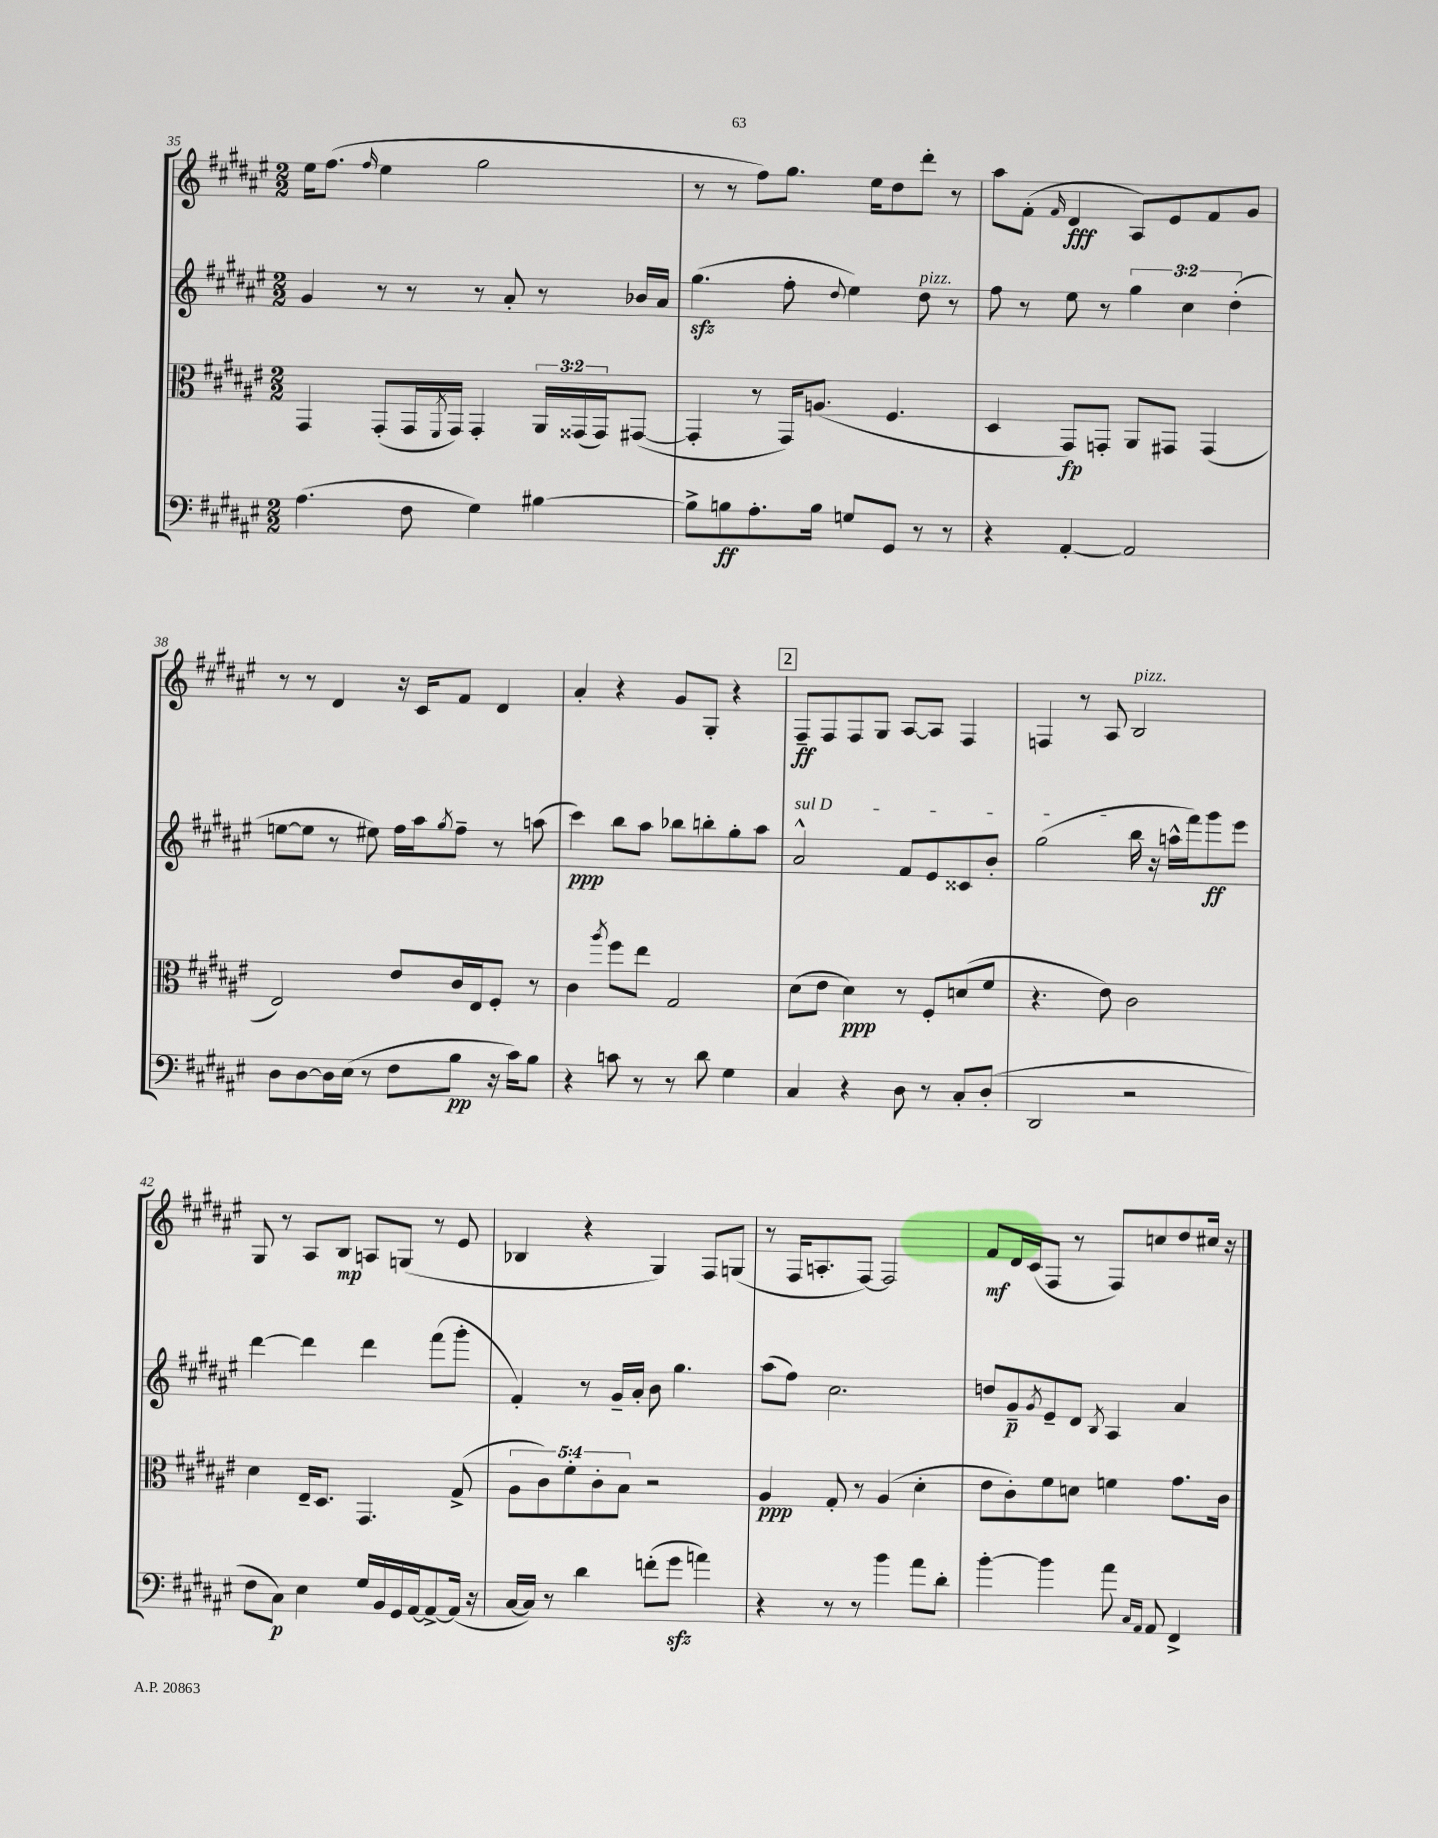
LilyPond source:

<<
\new StaffGroup <<
\new Staff = "s0" {
    \clef treble \key fis \major \numericTimeSignature \time 2/2
    eis''16 fis''8.( \grace { fis''16 } eis''4 gis''2 |
    r8 r8 fis''8) gis''8. eis''16 dis''8 dis'''8-. r8 |
    ais''8 fis'8-.( \grace { fis'16 } dis'4\fff ais8) eis'8 fis'8 gis'8 |
    r8 r8 dis'4 r16 cis'16 fis'8 dis'4 |
    ais'4-. r4 gis'8 gis8-. r4 |
    \mark \markup { \box "2" } fis8--\ff fis8 fis8 gis8 ais8~ ais8 fis4 |
    f4 r8 ais8 b2^\markup { \italic "pizz." } |
    gis8 r8 ais8 b8\mp a8 g8( r8 eis'8 |
    bes4 r4 gis4) fis8 g8( |
    r8 fis16 a8.-. fis8~) fis2 |
    fis'8\mf dis'16 cis'16( fis8 r8 fis8) c''8 dis''8 cis''16 r16 \bar "|." |
}
\new Staff = "s1" {
    \clef treble \key fis \major \numericTimeSignature \time 2/2 \override Staff.TupletNumber.text = #tuplet-number::calc-fraction-text
    gis'4 r8 r8 r8 ais'8-. r8 bes'16 ais'16 |
    gis''4.\sfz( fis''8-. \appoggiatura { dis''8 } eis''4) dis''8^\markup { \italic "pizz." } r8 |
    fis''8 r8 eis''8 r8 \tuplet 3/2 { gis''4 cis''4 dis''4-.( } |
    e''8~ e''8 r8 eis''8) fis''16 ais''16 \acciaccatura { gis''8 } fis''8-- r8 a''8( |
    cis'''4\ppp) b''8 ais''8 bes''8 b''8-. gis''8-. ais''8 |
    \mark \markup { \box "2" } \once \override TextSpanner.bound-details.left.text = \markup { \italic "sul D" } ais'2-^\startTextSpan fis'8 eis'8 cisis'8 b'8-. |
    gis''2( b''16\stopTextSpan r16 a''16-^ fis'''16) gis'''8\ff eis'''8 |
    dis'''4~ dis'''4 dis'''4 fis'''8( gis'''8-. |
    fis'4-.) r8 gis'16-- ais'16-. b'8 gis''4. |
    ais''8( fis''8) cis''2. |
    d''8 gis'8--\p \acciaccatura { gis'8 } eis'8-- dis'8 \acciaccatura { b8 } ais4 ais'4 \bar "|." |
}
\new Staff = "s2" {
    \clef alto \key fis \major \numericTimeSignature \time 2/2 \override Staff.TupletNumber.text = #tuplet-number::calc-fraction-text
    gis,4 gis,8-.( gis,16 \acciaccatura { fis,8 } gis,16) gis,4-. \tuplet 3/2 { ais,16 gisis,16( gisis,16) } gis,8~( |
    gis,4-. r8 gis,16) a8.( fis4. |
    dis4 gis,8\fp) g,8-. ais,8 gis,8 gis,4( |
    eis2) eis'8 cis'16 eis16 fis8-. r8 |
    cis'4 \acciaccatura { ais''8 } fis''8 eis''8 gis2 |
    \mark \markup { \box "2" } dis'8( eis'8 dis'4\ppp) r8 fis8-. d'8( fis'8 |
    r4. eis'8) cis'2 |
    dis'4 eis16-- dis8. gis,4. gis8->( |
    \tuplet 5/4 { ais8 cis'8) fis'8-. cis'8-. b8 } r2 |
    ais4\ppp gis8-. r8 ais4( dis'4-. |
    eis'8 cis'8-.) fis'8 d'8 f'4 gis'8. cis'16 \bar "|." |
}
\new Staff = "s3" {
    \clef bass \key fis \major \numericTimeSignature \time 2/2
    ais4.( fis8 gis4) bis4~ |
    bis8-> b8\ff ais8.-. b16 g8 gis,8 r8 r8 |
    r4 ais,4~-. ais,2 |
    dis8 dis8~ dis16 eis16( r8 fis8 b8\pp r16 cis'16) b8 |
    r4 c'8 r8 r8 dis'8 gis4 |
    \mark \markup { \box "2" } cis4 r4 dis8 r8 cis8-. dis8-.( |
    dis,2 r2 |
    fis8 cis8\p) eis4 gis16 b,16 gis,16 ais,16~ ais,8~-> ais,16( r16 |
    cis16~ cis16) r8 dis'4 f'8-.( gis'8\sfz a'4) |
    r4 r8 r8 b'4 ais'8 dis'8-. |
    b'4~-. b'4 ais'8 \grace { cis16 ais,16 } ais,8 fis,4-> \bar "|." |
}
>>
>>
\layout { \context { \Score currentBarNumber = #35 } }
